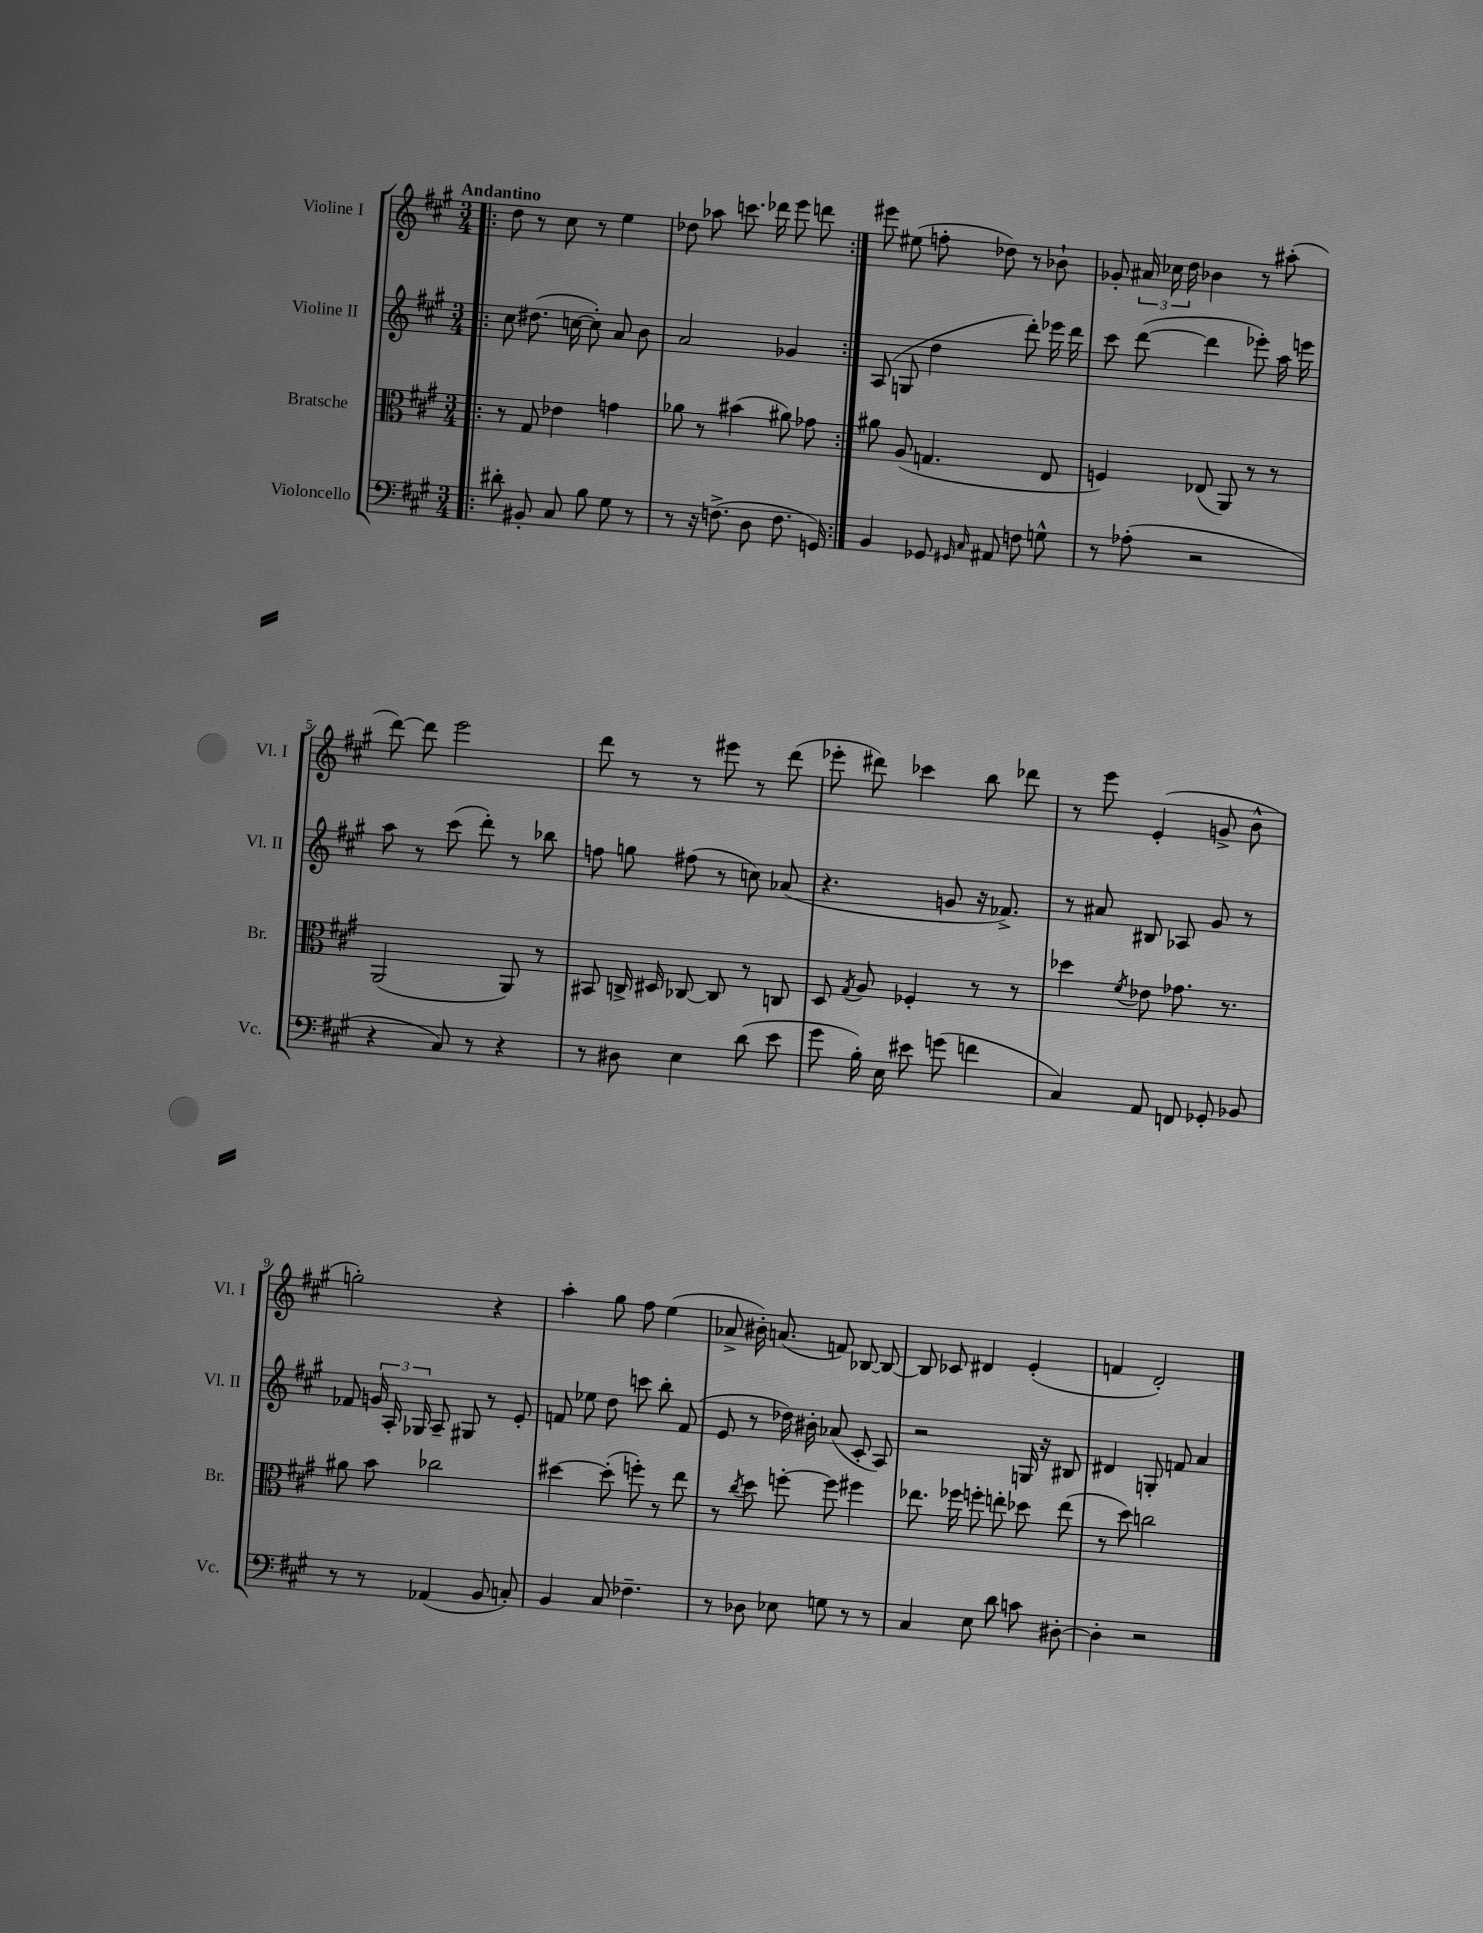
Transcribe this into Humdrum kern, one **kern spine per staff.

**kern	**kern	**kern	**kern
*part4	*part3	*part2	*part1
*staff4	*staff3	*staff2	*staff1
*I"Violoncello	*I"Bratsche	*I"Violine II	*I"Violine I
*I'Vc.	*I'Br.	*I'Vl. II	*I'Vl. I
*clefF4	*clefC3	*clefG2	*clefG2
*k[f#c#g#]	*k[f#c#g#]	*k[f#c#g#]	*k[f#c#g#]
*M3/4	*M3/4	*M3/4	*M3/4
=1!|:	=1!|:	=1!|:	=1!|:
!	!	!	!LO:TX:a:B:t=Andantino
8d#X'\	8r	8cc#\	8dd\
8BB#X'/	8G#/	(8.dd#X\	8r
8C#/	4e-X\	.	8cc#\
.	.	[16ccn\	.
8B\	.	8cc'\])	8r
8G#\	4gn\	8a/	4ee\
8r	.	8b\	.
=2	=2	=2	=2
8r	8a-X\	2a/	8dd-X\
16r	8r	.	8aa-X\
(8.Fn^\	.	.	.
.	(4b#X\	.	8.cccn\
8D\	.	.	.
.	.	.	16ddd-X\
8.F\	8a#X\)	4g-X/	8eee\
.	8g-X\	.	8dddn\
16GGn/)	.	.	.
=3:|!	=3:|!	=3:|!	=3:|!
4BB/	8a#X\	(8A/	8eee#X\
.	(8A/	8Gn/	(8ee#X\
8GG-X/	4.Gn/	4dd\	8ffn'\
16qqGG#X/	.	.	.
16qqC#/	.	.	.
8AA#X/	.	.	8dd-X\)
8Fn\	.	8ddd'\)	8r
8Gn^^\	8E/	16eee-X\	8b-X`\
.	.	16ddd\	.
=4	=4	=4	=4
8r	4Fn/)	8ccc#\	8g-X'/
(8A-X'\	.	([8ddd\	24a#X/
.	.	.	24cc-X\
.	.	.	24dd\
2r	(8E-X/	4ddd\]	4b-X\
.	8AA/)	.	.
.	8r	8eee-X'\)	8r
.	8r	16aa\	(8aa#X'\
.	.	16eeen\	.
!!LO:LB:g=z
=5	=5	=5	=5
4r	(2AA/	8aa\	[8ddd\)
.	.	8r	8ddd\]
8C#/)	.	(8ccc#\	2eee\
8r	.	8ddd'\)	.
4r	8AA/)	8r	.
.	8r	8bb-X\	.
=6	=6	=6	=6
8r	8BB#X/	8ffn\	8ddd\
8D#X\	16Cn^/	8ggn\	8r
.	16D#X/	.	.
4E\	[8C-X/	(8ff#X\	8r
.	8C-/]	8r	8eee#X\
(8d\	8r	8ccn\)	8r
8e\	8Cn/	(8a-X/	(8ddd\
=7	=7	=7	=7
8g#\	8D/	4.r	8eee-X'\
.	8qG#/	.	.
16B'\)	8A/	.	8ddd#X\)
16E\	.	.	.
8e#X\	4F-X'/	.	4ccc-X\
(8gn\	.	8gn/	.
4fn\	8r	16r	8bb\
.	.	8.f-X^/)	.
.	8r	.	8ddd-X\
=8	=8	=8	=8
4C#/)	4dd-X\	8r	8r
.	.	8a#X/	8eee\
.	8qf#/	.	.
8AA/	8e-X\	8B#X/	(4e'/
8FFn/	8.g-X\	8A-X/	.
8GG-X'/	.	8g#/	8gn^/
.	8.r	.	.
8BB-X/	.	8r	8b^^\
!!LO:LB:g=z
=9	=9	=9	=9
8r	8a#X\	8f-X/	2ggn'\)
8r	8b\	24gn/	.
.	.	24A'/	.
.	.	24G-X/	.
(4AA-X/	2cc-X\	8A~/	.
.	.	8G#X/	.
8BB/	.	8r	4r
8Cn'/)	.	8e'/	.
=10	=10	=10	=10
4BB/	[4dd#X\	8fn/	4aa'\
.	.	8ee-X\	.
8C#/	(8dd#'\]	8dd\	8gg#\
4.F-X~\	8ffn'\)	8cccn\	8ff#\
.	8r	8bb'\	(4ee\
.	8ee\	(8f/	.
=11	=11	=11	=11
8r	8r	8e/	8a-X^/
.	8qcc#/	.	.
8D-X\	8dd\	8r	16b#X'\)
.	.	.	(8.an/
8E-X\	[8ffn'\	16dd-X\)	.
.	.	16b#X'\	.
8Gn\	8ff\]	(8a-X/	8fn/)
8r	4ff#X\	8c#'/	[8B-X/
8r	.	8A/)	8B-/_
=12	=12	=12	=12
4C#/	8.ee-X\	2r	8B-/]
.	.	.	8c-X/
.	16ff-X\	.	.
8E\	8ffn'\	.	4d#X/
8d\	8een'\	.	.
8cn\	8dd-X\	16Gn/	(4e'/
.	.	16r	.
[8D#X'\	(8ee\	8B#X/	.
=13	=13	=13	=13
4D#'\]	8r	4d#X/	4fn/
.	8dd\)	.	.
2r	2ccn\	8Gn'/	2d'/)
.	.	8fn/	.
.	.	4a/	.
==	==	==	==
*-	*-	*-	*-
